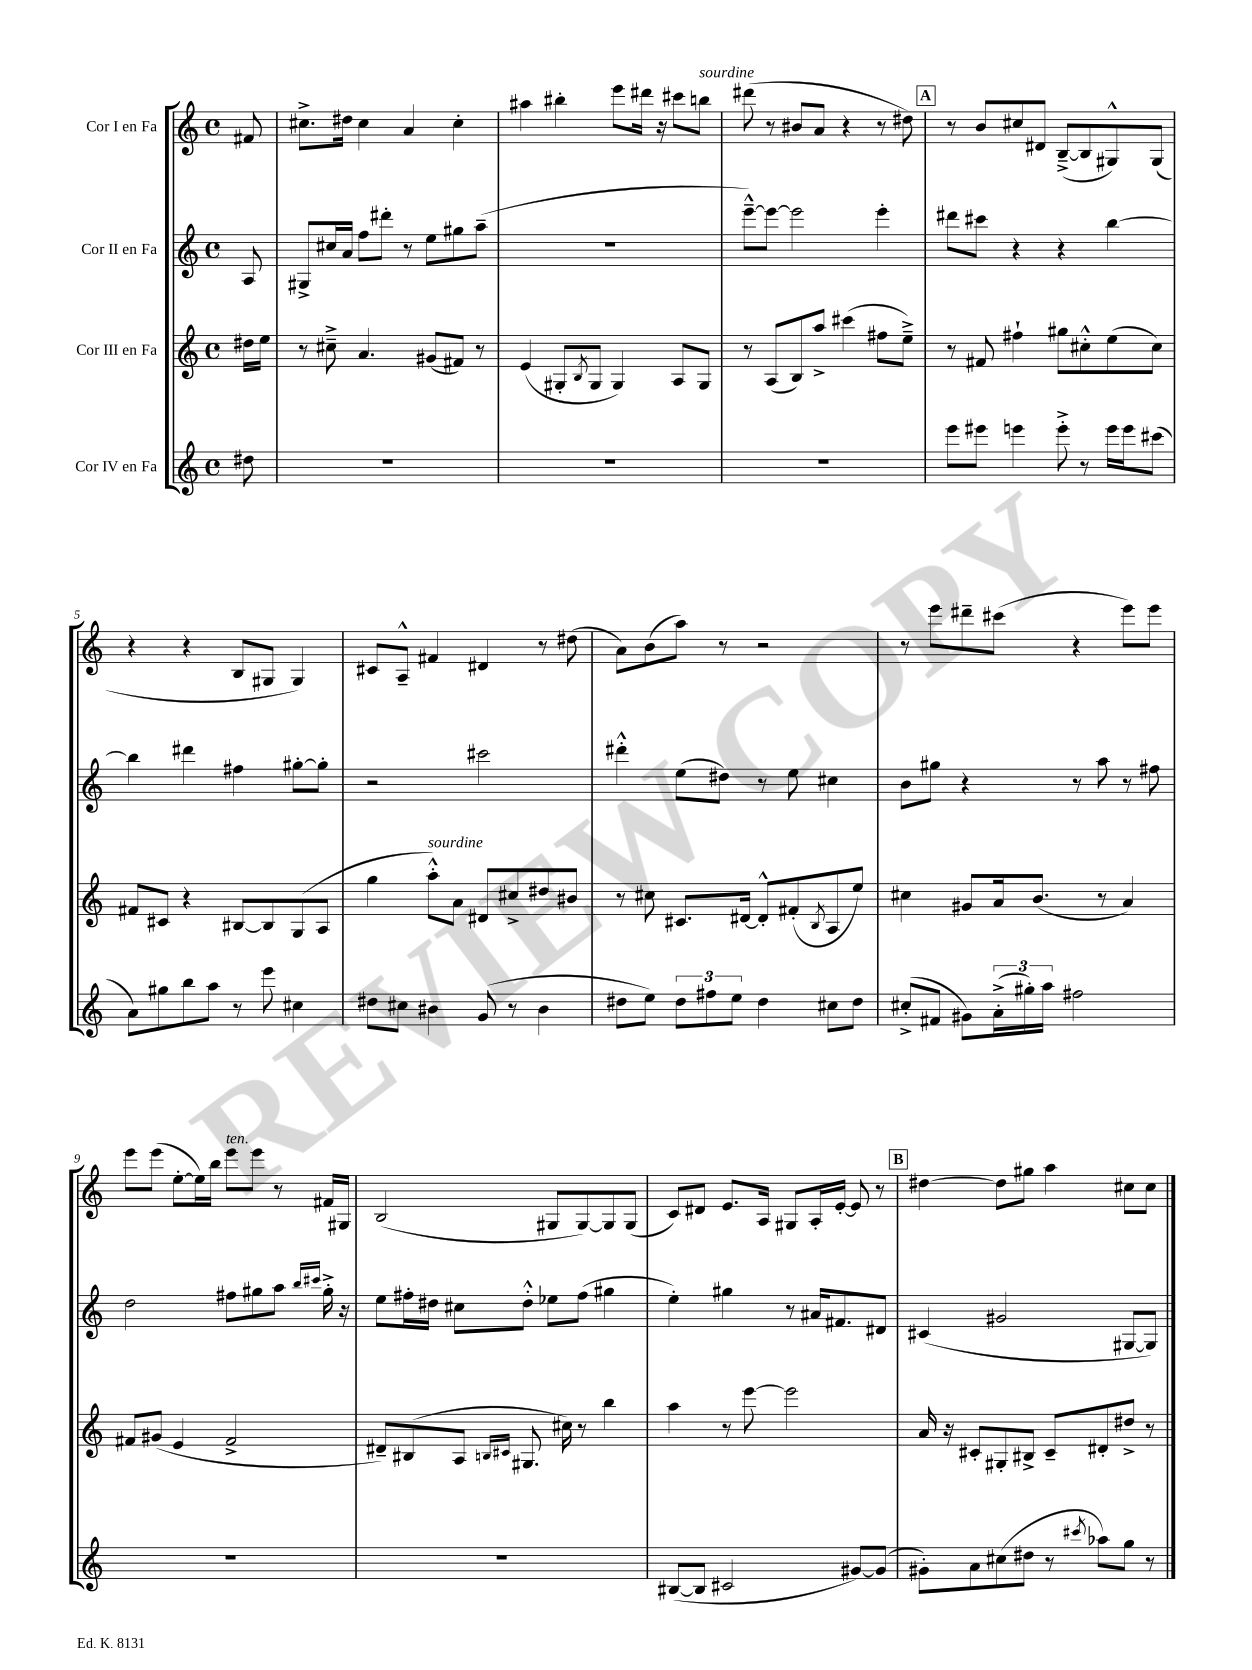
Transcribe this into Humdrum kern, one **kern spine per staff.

**kern	**kern	**kern	**kern
*staff4	*staff3	*staff2	*staff1
*clefG2	*clefG2	*clefG2	*clefG2
*k[]	*k[]	*k[]	*k[]
*M4/4	*M4/4	*M4/4	*M4/4
*met(c)	*met(c)	*met(c)	*met(c)
8dd#\	16dd#\LL	8A/	8f#/
.	16ee\JJ	.	.
=	=	=	=
1r	8r	8G#^/L	8.cc#^\L
.	8cc#~^\	16cc#/L	.
.	.	16a/JJ	16dd#\Jk
.	4.a/	8ff\L	4cc#\
.	.	8ddd#'\J	.
.	.	8r	4a/
.	(8g#/L	8ee\L	.
.	8f#/J)	8gg#\	4cc#'\
.	8r	(8aa~\J	.
=	=	=	=
1r	(4e/	1r	4aa#\
.	8G#'/L	.	4bb#'\
.	8qB/	.	.
.	8G#/J	.	.
.	4G#/)	.	8eee\L
.	.	.	16ddd#\Jk
.	.	.	16r
.	8A/L	.	8ccc#\L
.	8G#/J	.	8bb\J
=	=	=	=
1r	8r	[8eee~^^\L)	(8ddd#\
.	(8A/L	8eee\_J	8r
.	8B/)	2eee\]	8b#/L
.	8aa^/J	.	8a/J
.	(4ccc#\	.	4r
.	8ff#\L	4eee'\	8r
.	8ee~^\J)	.	8dd#\)
=	=	=	=
8eee\L	8r	8ddd#\L	8r
8eee#\J	8f#/	8ccc#\J	8b/L
4eee\	4ff#`\	4r	8cc#/
.	.	.	8d#/J
8eee'^\	8gg#\L	4r	([8B~^/L
8r	8cc#'^^\	.	8B/]
16eee\LL	(8ee\	[4bb\	8G#^^/)
16eee\J	.	.	.
(8ccc#\J	8cc#\J)	.	(8G#/J
=	=	=	=
8a\L)	8f#/L	4bb\]	4r
8gg#\	8c#/J	.	.
8bb\	4r	4ddd#\	4r
8aa\J	.	.	.
8r	[8B#/L	4ff#\	8B/L
8eee\	8B#/]	.	8G#/J
4cc#\	(8G/	[8gg#'\L	4G#/)
.	8A/J	8gg#'\]J	.
=	=	=	=
8dd#\L	4gg\	2r	8c#/L
8cc#\J	.	.	8A~^^/J
4b#\	8aa'^^\L)	.	4f#/
.	8a\J	.	.
(8g/	8d#/L	2ccc#\	4d#/
8r	8cc#^/	.	.
4b#\	8dd#/	.	8r
.	8b#/J	.	(8dd#\
=	=	=	=
8dd#\L	8r	4ddd#'^^\	8a\L)
8ee\J)	8cc#\	.	(8b\
12dd#\L	8.c#/L	(8ee\L	8aa\J)
12ff#\	.	.	.
.	.	8dd#\J)	8r
12ee\J	.	.	.
.	[16d#/Jk	.	.
4dd#\	8d#'^^/]L	8r	2r
.	(8f#'/	8ee\	.
.	8qB/	.	.
8cc#\L	8A/	4cc#\	.
8dd#\J	8ee/J)	.	.
=	=	=	=
(8cc#'^/L	4cc#\	8b\L	8r
8f#/J	.	8gg#\J	8eee\L
8g#\L)	8g#/L	4r	8ddd#~\
(24a'^\L	16a/k	.	(8ccc#\J
24gg#'\)	.	.	.
.	(8.b/J	.	.
24aa\JJ	.	.	.
2ff#\	.	8r	4r
.	8r	8aa\	.
.	4a/)	8r	8eee\L)
.	.	8ff#\	8eee\J
=	=	=	=
1r	8f#/L	2dd\	8eee\L
.	(8g#/J	.	(8eee\J
.	4e/	.	[8ee'\L
.	.	.	16ee\]L)
.	.	.	16bb\JJ
.	2f#^/	8ff#\L	8eee\L
.	.	8gg#\	8eee\J
.	.	8aa\J	8r
.	.	16qqbb/LL	.
.	.	16qqccc#/JJ	.
.	.	16gg#'^\	16f#/LL
.	.	16r	16G#/JJ
=	=	=	=
1r	8d#~/L)	8ee\L	(2B/
.	(8B#/	16ff#'\L	.
.	.	16dd#\JJ	.
.	8A/J	8cc#\L	.
.	16qqB/LL	.	.
.	16qqc#/JJ	.	.
.	8.G#/	8dd#'^^\J	.
.	.	8ee-\L	8G#/L
.	16cc#\)	.	.
.	8r	(8ff#\J	[8G#/)
.	4bb\	4gg#\	8G#/]
.	.	.	(8G#/J
=	=	=	=
([8B#/L	4aa\	4ee'\)	8c/L)
8B#/]J	.	.	8d#/J
2c#/	8r	4gg#\	8.e/L
.	[8eee\	.	.
.	.	.	16A/Jk
.	2eee\]	8r	8G#/L
.	.	16a#/LK	16A'/L
.	.	8.f#/	[16e'/JJ
[8g#/L)	.	.	8e/]
(8g#/]J	.	8d#/J	8r
=	=	=	=
8g#'\L)	16a/	(4c#/	[4dd#\
.	16r	.	.
8a\	8c#'/L	.	.
(8cc#\	8G#'/	2g#/	8dd#\]L
8dd#\J	8B#^/J	.	8gg#\J
8r	8c#~/L	.	4aa\
8qccc#/	.	.	.
8aa-\L)	8d#'/	.	.
8gg\J	8dd#^/J	[8G#/L	8cc#\L
8r	8r	8G#/]J)	8cc#\J
==	==	==	==
*-	*-	*-	*-
